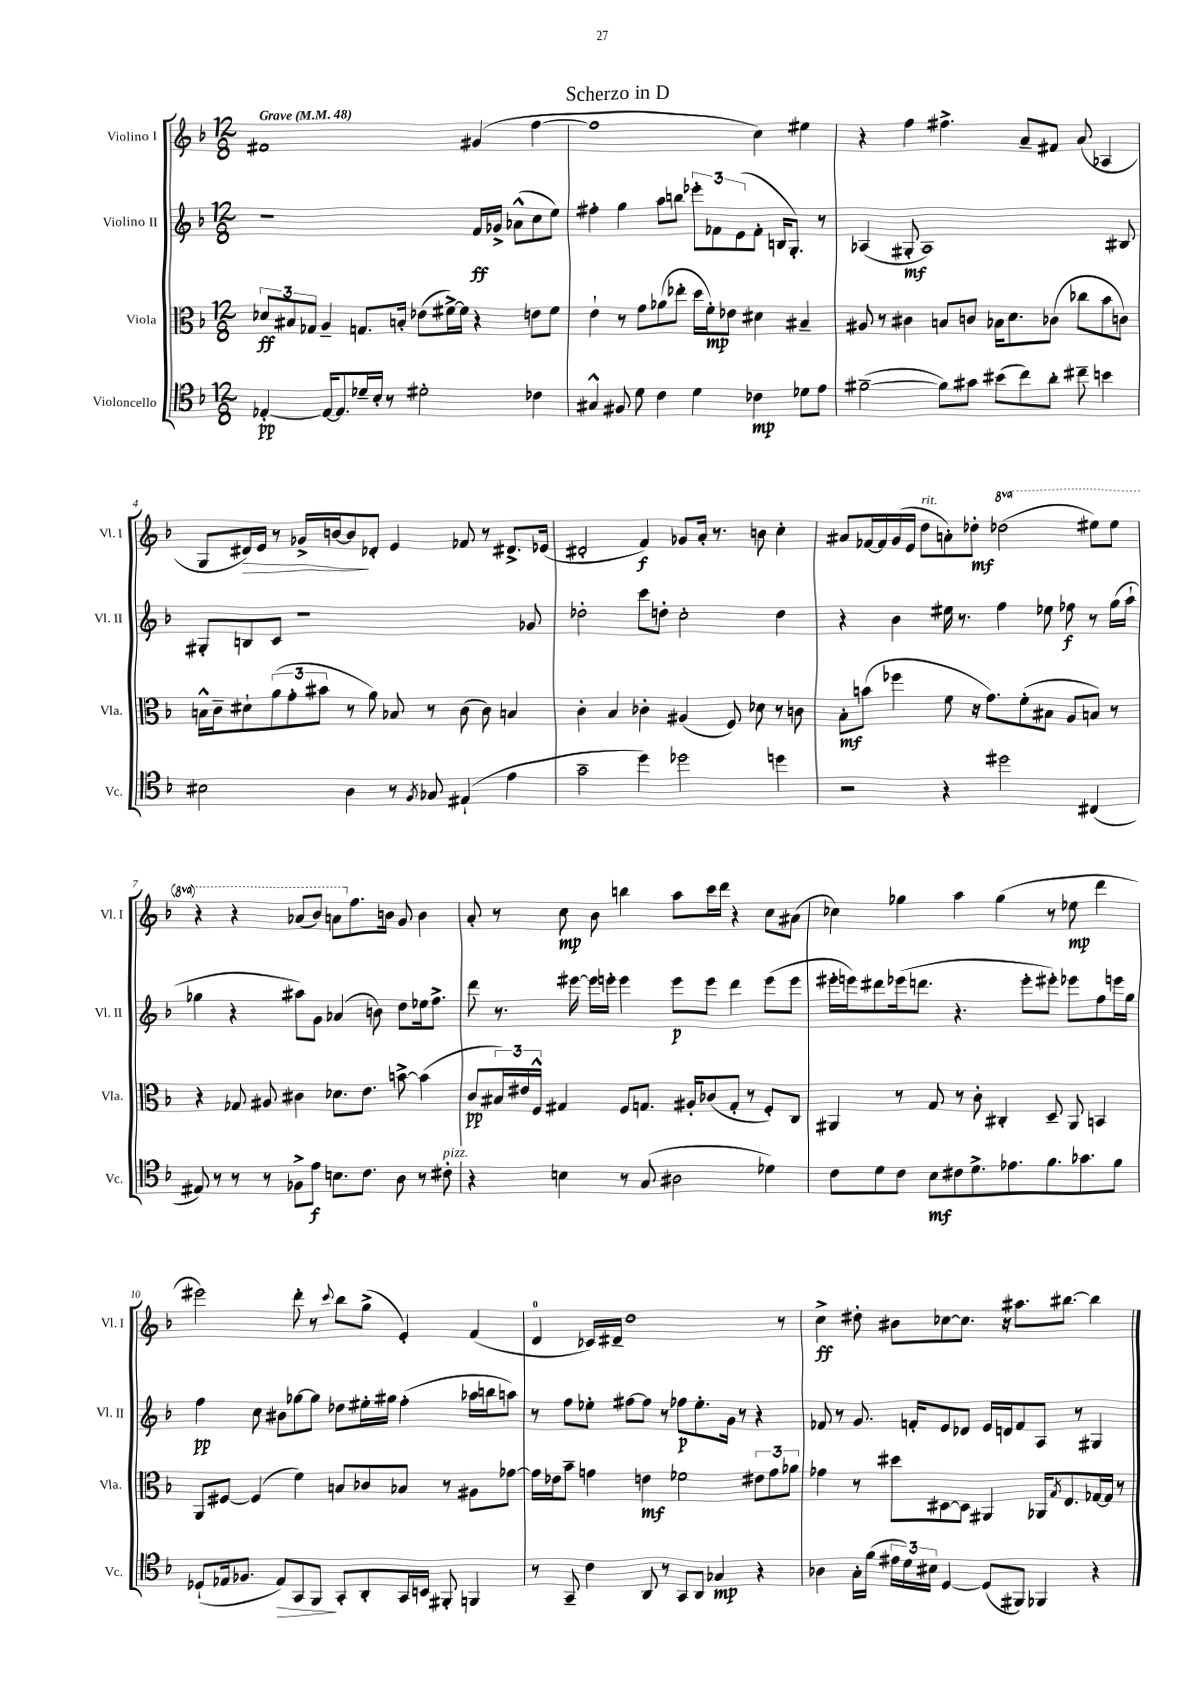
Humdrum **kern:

**kern	**kern	**kern	**kern
*staff4	*staff3	*staff2	*staff1
*clefC4	*clefC3	*clefG2	*clefG2
*k[b-]	*k[b-]	*k[b-]	*k[b-]
*M12/8	*M12/8	*M12/8	*M12/8
*MM48	*MM48	*MM48	*MM48
[4E-'/	12d-/L	1r	1f#
.	12B#/	.	.
.	12G-/J	.	.
16E-/_LK	4A~/	.	.
8.E-/]	.	.	.
16d-~/L	8.G/L	.	.
16B-'/JJ	.	.	.
8r	.	.	.
.	16B'/Jk	.	.
2d#'\	(8e-\L	.	.
.	[16f#^\L)	.	.
.	16f#\]JJ	.	.
.	4r	16f/LL	(4g#/
.	.	16g-^/JJ	.
.	.	(8a-^^\L	.
4c-\	8e\L	8cc\	[4ff\
.	8f#\J	8ee\J)	.
=	=	=	=
4G#^^/	4e`\	4ff#'\	1ff]
8F#/	8r	4gg\	.
8d\	8g\L	.	.
4c\	(8a-\	8aa\L	.
.	8ee-'\J	8bb\J	.
4d\	16dd\LL	12eee-'\L	.
.	16f'\J)	.	.
.	.	12f-\	.
.	8e-\J	.	.
.	.	(12e\	.
4c-\	4d#\	8f-'\J	4cc\)
.	.	16B/LK	.
.	.	8.G'/J)	.
8d-\L	4B#~/	.	4ee#\
8e\J	.	8r	.
=	=	=	=
([2f#~\	8A#/	(4A-/	4r
.	8r	.	.
.	4c#\	8G#'/	4ff\
.	.	1A-)	.
8f#\]L)	8B/L	.	4.ff#^\
8g#\J	8c/J	.	.
(8b#\L	16B-\LK	.	.
.	8.d\	.	.
8cc\)	.	.	8a~/L
8a'\J	(8c-\J	.	8f#/J
8cc#~\	8cc-\L	.	(8a/
4b\	8b-\	.	4A-/
.	8c\J)	8B#/	.
=	=	=	=
2B#\	16B^^\LL	8G#'/L	8G/L
.	16c~\J	.	.
.	8d#`\	8B/	16d#/L)
.	.	.	16e/JJ
.	(12a\	8c/J	8r
.	12g'\	.	.
.	.	1r	16g-^/LL
.	12b#\J	.	.
.	.	.	[16b/J
4A\	8r	.	8b/]
.	8a\)	.	8d-'/J
8r	8B-/	.	4e/
8qF/	.	.	.
8G-/	8r	.	.
(4E#`/	(8c\	.	8f-/
.	8c\)	.	8r
4e\	4B/	.	8.d#^/L
.	.	8g-/	.
.	.	.	(16e-/Jk
=	=	=	=
2g~\	4c'\	2dd-'\	2d#'/
.	4B-/	.	.
4dd\)	4c-'\	8ccc\L	4f/)
.	.	8dd'\J	.
2dd-\	(4A#/	2cc'\	8g-/L
.	.	.	16a'/Jk
.	.	.	8.r
.	8F/)	.	.
.	8d-\	.	8b\
4dd\	8r	4dd\	4cc'\
.	8c\	.	.
=	=	=	=
2r	8B-'\L	4r	8a#/L
.	(8b\J	.	[16f-/L
.	.	.	16f-/]
.	4ff-\	4b-\	(16g/
.	.	.	16e/JJ
.	.	.	8dd\L
4r	8f\	16ee#\	8a'\)
.	.	8.r	.
.	16r	.	8dd-'\J
.	8.g\L)	.	.
2dd#\	.	4ff\	(2ddd-\
.	(8f'\	.	.
.	8B#\J	8ee-\	.
.	8A/L	8ff-\	.
(4C#/	8B/J)	8r	8eee#\L)
.	8r	(16gg\LL	8eee#\J
.	.	16aa`\JJ	.
=	=	=	=
8E#/)	4r	4gg-\	4r
8r	.	.	.
8r	8G-/	4r	4r
8r	8A#/	.	.
8F-^\L	4c#\	8aa#\L)	(8aa-/L
8e\J	.	8g\J	8bb-/J)
8.B\L	8.d-\L	(4a-/	8aa\L
.	.	.	8.ff\
8.c\J	8.e\J	.	.
.	.	8b\)	.
.	.	.	16b\Jk
8A\	[8b^\	8dd\L	8g/
8r	(4b\]	16ee-\k	4b\
.	.	8.ff^\J	.
8c#'\	.	.	.
=	=	=	=
4r	8c/L	8ddd\	8a'/
.	24B#/L)	8.r	8r
.	24e#/	.	.
.	24F^^/JJ	.	.
4B\	4G#/	.	8cc\
.	.	[16eee#\	.
.	.	16eee#\]LL	8b-\
.	.	16eee'\JJ	.
8r	8F/L	4eee\	4bb\
(8G/	8.G/J	.	.
2A#\	.	8eee\L	8aa\L
.	16A#'/LK	.	.
.	(8c-/	8eee\J	16ccc\L
.	.	.	16ddd\JJ
.	8G'/J	4ddd\	4r
.	8r	.	.
4d-\)	8F'/L)	(8eee\L	8cc\L
.	8C/J	8eee\J	(8a#\J
=	=	=	=
8c\L	4AA#/	16eee#'\LL	4cc-\)
.	.	16eee\J)	.
8d\	.	8ddd#\	.
8c\J	8r	(16eee-\k	4gg-\
.	.	8.ddd\J	.
8B-\L	8G/	.	.
8c#\	8r	4.r	4aa\
8.d^\	8c'\	.	.
.	4C#'/	.	(4gg-\
8.e-\	.	.	.
.	.	8eee-'\L	.
8.f\	8D~/	8eee#'\J)	8r
.	8AA#/	8eee-\L	8ee-\
8.g-\	.	.	.
.	4BB/	8ff\	4ddd\
8f\J	.	16eee\L	.
.	.	16gg\JJ	.
=	=	=	=
(8D-`/L	8AA/L	4ff\	2eee#\)
16E-/k	[8F#/J	.	.
8.F-/J	.	.	.
.	(4F#/]	8cc\	.
8E-/L)	.	8b#\L	.
8GG/	4f\)	[8gg-\	8ddd'\
8FF/J	.	8gg-\]J	8r
.	.	.	8qqccc/
8GG'/L	8B/L	8dd-\L	8bb-\L
8AA'/	8c-/	16ee#'\L	(8gg^\J
.	.	16gg#\JJ	.
16GG/L	8B-/J	(4ff'\	4e'/)
16BB/JJ	.	.	.
8FF#'/	8r	.	.
4FF/	8A#\L	16aa-\LL	(4f/
.	.	16bb\J	.
.	[8g-\J	8aa\J)	.
=	=	=	=
8r	16g-\]LL	8r	4d/
.	16e-\J	.	.
8GG~/	8b-~\J	8ff\L	.
4c\	4g\	8ee-'\J	16c-/LL)
.	.	.	16d#~/JJ
.	.	[8ff#\L	1dd
8AA/	4e\	8ff#\]J	.
8r	.	8r	.
8GG/L	2f-\	8ff-\L	.
8AA/J	.	8.ee-'\	.
4G-/	.	.	.
.	.	16g\Jk	.
.	.	8r	.
4r	12e#\L	4r	.
.	12g\	.	.
.	.	.	8r
.	12a-\J	.	.
=	=	=	=
4A-\	4g-\	8f-/	4cc^\
.	.	8r	.
16G'\LL	8r	8.g/	8dd#'\
(16f\JJ	.	.	.
24e#\LL	8dd#\L	.	8b#\L
24d\)	.	.	.
.	.	16f'/LK	.
24B#\JJ	.	.	.
[4D/	[8D#\	8e/	[8cc-\
.	8D#\]J	8d-/J	8.cc-\]J
(8D/]L	4AA#/	16e/LL	.
.	.	16d/J	16r
8FF#/J)	.	8f/	8.aa#\L
4FF-/	16AA-/LK	8A/J	.
.	8qG/	.	.
.	8.E/	.	[8.bb#\J
.	.	8r	.
4r	[16G-/L	4G#/	4bb#\]
.	16G-/]JJ	.	.
.	8r	.	.
==	==	==	==
*-	*-	*-	*-
